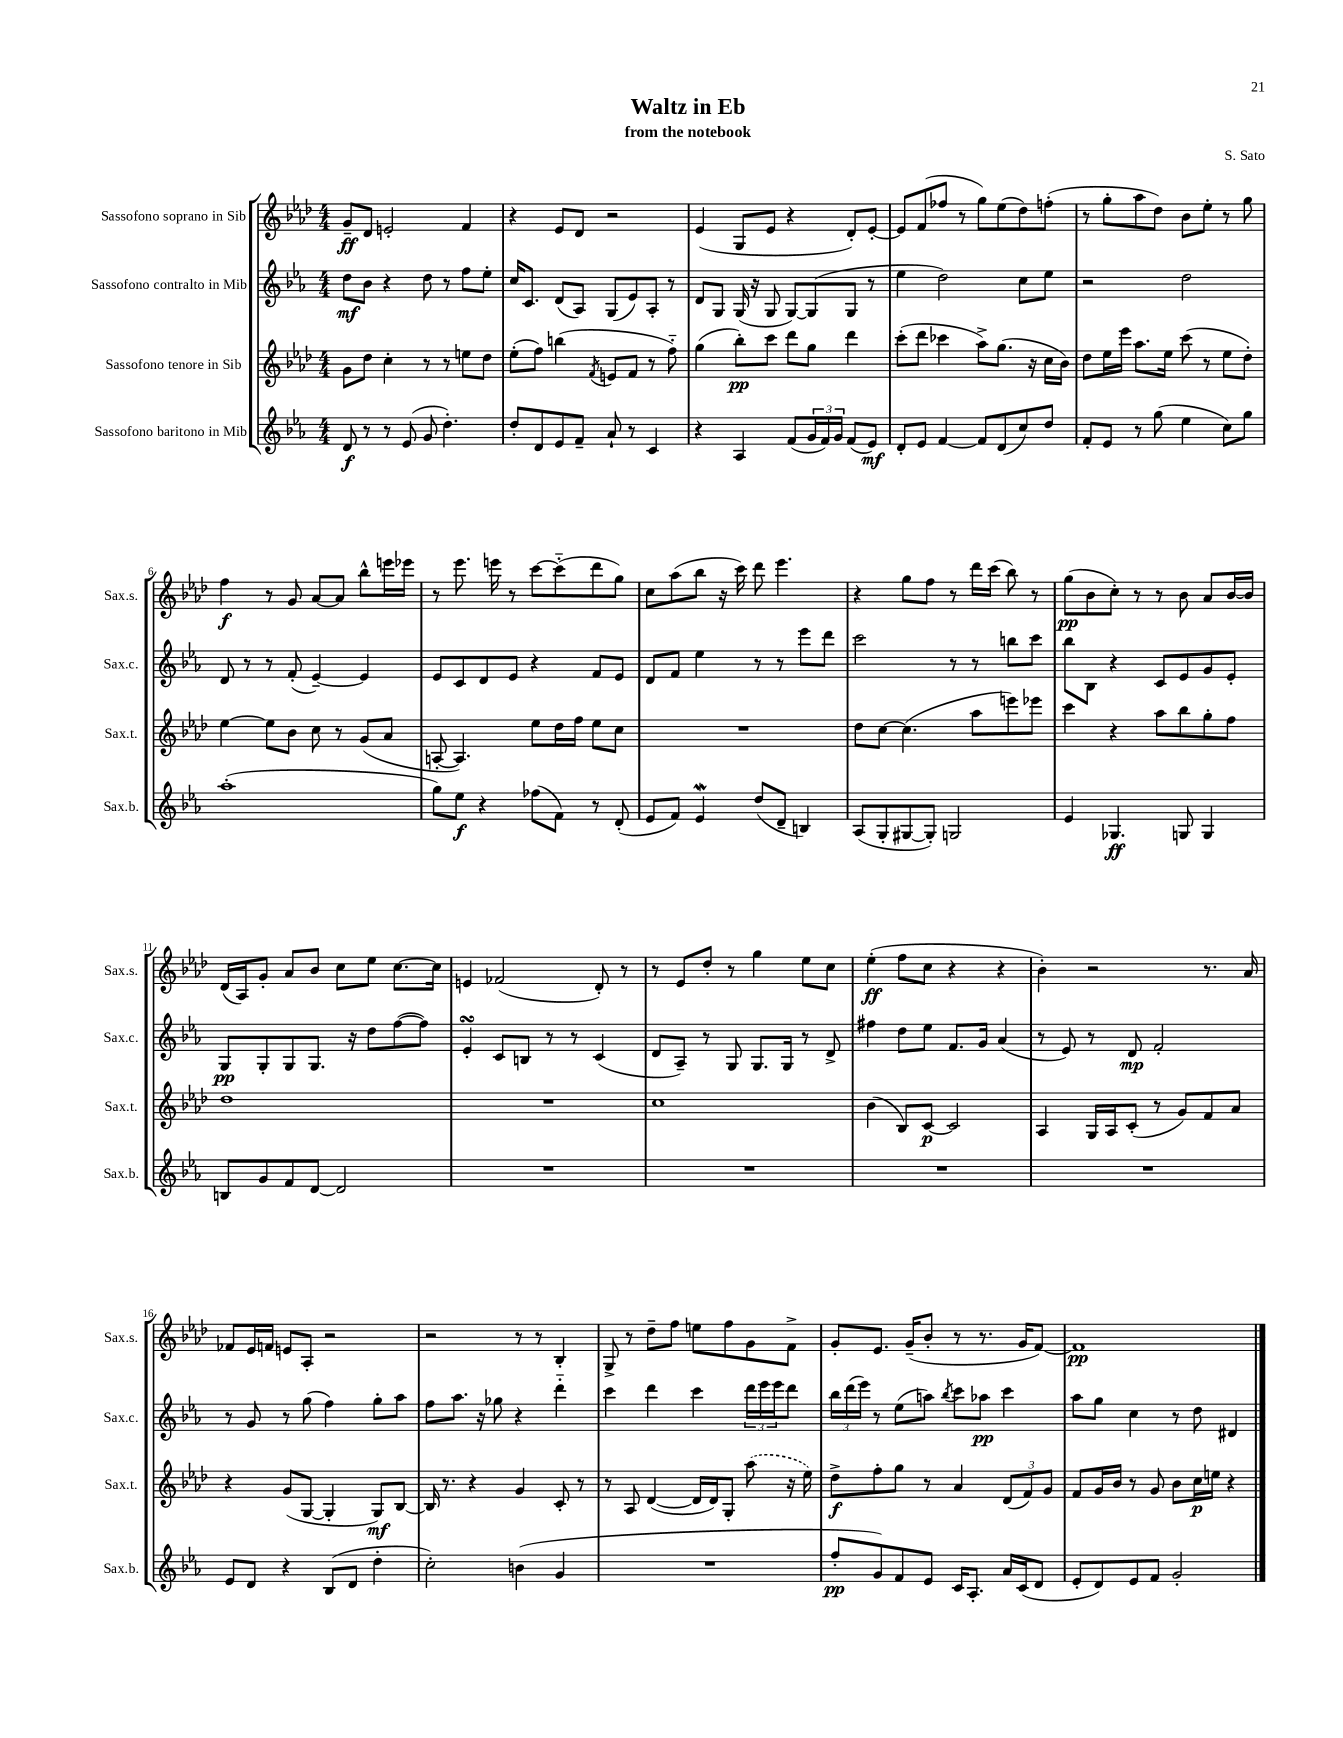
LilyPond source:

\header { title = "Waltz in Eb" composer = "S. Sato" subtitle = "from the notebook" }
<<
\new StaffGroup <<
\new Staff = "s0" \with { instrumentName = "Sassofono soprano in Sib" shortInstrumentName = "Sax.s." } {
    \clef treble \key aes \major \numericTimeSignature \time 4/4
    g'8--\ff des'8 e'2-. f'4 |
    r4 ees'8 des'8 r2 |
    ees'4( g8 ees'8 r4 des'8-.) ees'8~-. |
    ees'8 f'8( fes''8 r8 g''8) ees''8( des''8) f''8-.( |
    r8 g''8-. aes''8 des''8) bes'8 ees''8-. r8 g''8 |
    f''4\f r8 g'8 aes'8~ aes'8 bes''8-^ e'''16 ees'''16 |
    r8 ees'''8. e'''16 r8 c'''8~ c'''8-_( des'''8 g''8) |
    c''8 aes''8( bes''8 r16 c'''16) des'''8 ees'''4. |
    r4 g''8 f''8 r8 des'''16 c'''16( bes''8) r8 |
    g''8\pp( bes'8 c''8-.) r8 r8 bes'8 aes'8 bes'16~ bes'16 |
    des'16( aes16) g'8-. aes'8 bes'8 c''8 ees''8 c''8.~ c''16 |
    e'4 fes'2( des'8-.) r8 |
    r8 ees'8 des''8-. r8 g''4 ees''8 c''8 |
    ees''4-.\ff( f''8 c''8 r4 r4 |
    bes'4-.) r2 r8. aes'16 |
    fes'8 ees'16 f'16 e'8 aes8-. r2 |
    r2 r8 r8 bes4-. |
    g8-> r8 des''8-- f''8 e''8 f''8 g'8 f'8-> |
    g'8-. ees'8. g'16--( bes'8-. r8 r8. g'16 f'8~) |
    f'1\pp \bar "|." |
}
\new Staff = "s1" \with { instrumentName = "Sassofono contralto in Mib" shortInstrumentName = "Sax.c." } {
    \clef treble \key ees \major \numericTimeSignature \time 4/4
    d''8\mf bes'8 r4 d''8 r8 f''8 ees''8-. |
    c''16 c'8. d'8( aes8) g8( ees'8) aes8-. r8 |
    d'8 g8 g16( r16 g8 g8~) g8( g8 r8 |
    ees''4 d''2) c''8 ees''8 |
    r2 d''2 |
    d'8 r8 r8 f'8-.( ees'4~--) ees'4 |
    ees'8 c'8 d'8 ees'8 r4 f'8 ees'8 |
    d'8 f'8 ees''4 r8 r8 ees'''8 d'''8 |
    c'''2 r8 r8 b''8 c'''8 |
    bes''8 bes8 r4 c'8 ees'8 g'8 ees'8-. |
    g8\pp g8-. g8 g8. r16 d''8 f''8~( f''8) |
    ees'4-.\turn c'8 b8 r8 r8 c'4( |
    d'8 aes8--) r8 g8 g8. g16 r8 d'8-> |
    fis''4 d''8 ees''8 f'8. g'16 aes'4( |
    r8 ees'8) r8 d'8\mp f'2-. |
    r8 g'8 r8 g''8( f''4) g''8-. aes''8 |
    f''8 aes''8. r16 ges''8 r4 d'''4-_ |
    c'''4 d'''4 c'''4 \tuplet 3/2 { d'''16 ees'''16 ees'''16 } d'''8 |
    \tuplet 3/2 { bes''16 d'''16( ees'''16) } r8 ees''8( a''8) \acciaccatura { bes''8 } c'''8 aes''8\pp c'''4 |
    aes''8 g''8 c''4 r8 d''8 dis'4 \bar "|." |
}
\new Staff = "s2" \with { instrumentName = "Sassofono tenore in Sib" shortInstrumentName = "Sax.t." } {
    \clef treble \key aes \major \numericTimeSignature \time 4/4
    g'8 des''8 c''4-. r8 r8 e''8 des''8 |
    ees''8-.( f''8) b''4( \acciaccatura { f'8 } e'8 f'8 r8 f''8-_) |
    g''4( bes''8-.\pp) c'''8 des'''8 g''8 des'''4 |
    c'''8-.( des'''8 ces'''4 aes''8->) g''8.( r16 c''16 bes'16) |
    des''8 ees''16 ees'''16 aes''8. ees''16 c'''8( r8 ees''8 des''8-.) |
    ees''4~ ees''8 bes'8 c''8 r8 g'8( aes'8 |
    a8~-. a4.) ees''8 des''16 f''16 ees''8 c''8 |
    R1 |
    des''8 c''8~ c''4.( aes''8 e'''8) ees'''8 |
    c'''4 r4 aes''8 bes''8 g''8-. f''8 |
    des''1 |
    R1 |
    c''1 |
    bes'4( bes8) c'8~\p c'2 |
    aes4 g16 aes16 c'8-.( r8 g'8) f'8 aes'8 |
    r4 g'8( g8~ g4-. g8\mf) bes8~ |
    bes16 r8. r4 g'4 c'8-. r8 |
    r8 aes8 des'4~( des'16 des'16) g8-. \once \slurDashed aes''8( r16 ees''16) |
    des''8->\f f''8-. g''8 r8 aes'4 \tuplet 3/2 { des'8( f'8) g'8 } |
    f'8 g'16 bes'16 r8 g'8 bes'8 c''16\p e''16 r4 \bar "|." |
}
\new Staff = "s3" \with { instrumentName = "Sassofono baritono in Mib" shortInstrumentName = "Sax.b." } {
    \clef treble \key ees \major \numericTimeSignature \time 4/4
    d'8\f r8 r8 ees'8( g'8 d''4.-.) |
    d''8-. d'8 ees'8 f'8-- aes'8-! r8 c'4 |
    r4 aes4 f'8( \tuplet 3/2 { g'16 f'16) g'16 } f'8( ees'8\mf) |
    d'8-. ees'8 f'4~ f'8 d'8( c''8) d''8 |
    f'8-. ees'8 r8 g''8( ees''4 c''8) g''8 |
    aes''1-.( |
    g''8) ees''8\f r4 fes''8( f'8) r8 d'8-.( |
    ees'8 f'8) ees'4\mordent d''8( d'8-- b4) |
    aes8( g8-. gis8~ gis8-.) g2 |
    ees'4 ges4.\ff g8 g4 |
    b8 g'8 f'8 d'8~ d'2 |
    R1 |
    R1 |
    R1 |
    R1 |
    ees'8 d'8 r4 bes8( d'8 d''4-. |
    c''2-.) b'4( g'4 |
    R1 |
    f''8-.\pp g'8) f'8 ees'8 c'16 aes8.-. aes'16 c'16( d'8 |
    ees'8-. d'8) ees'8 f'8 g'2-. \bar "|." |
}
>>
>>
